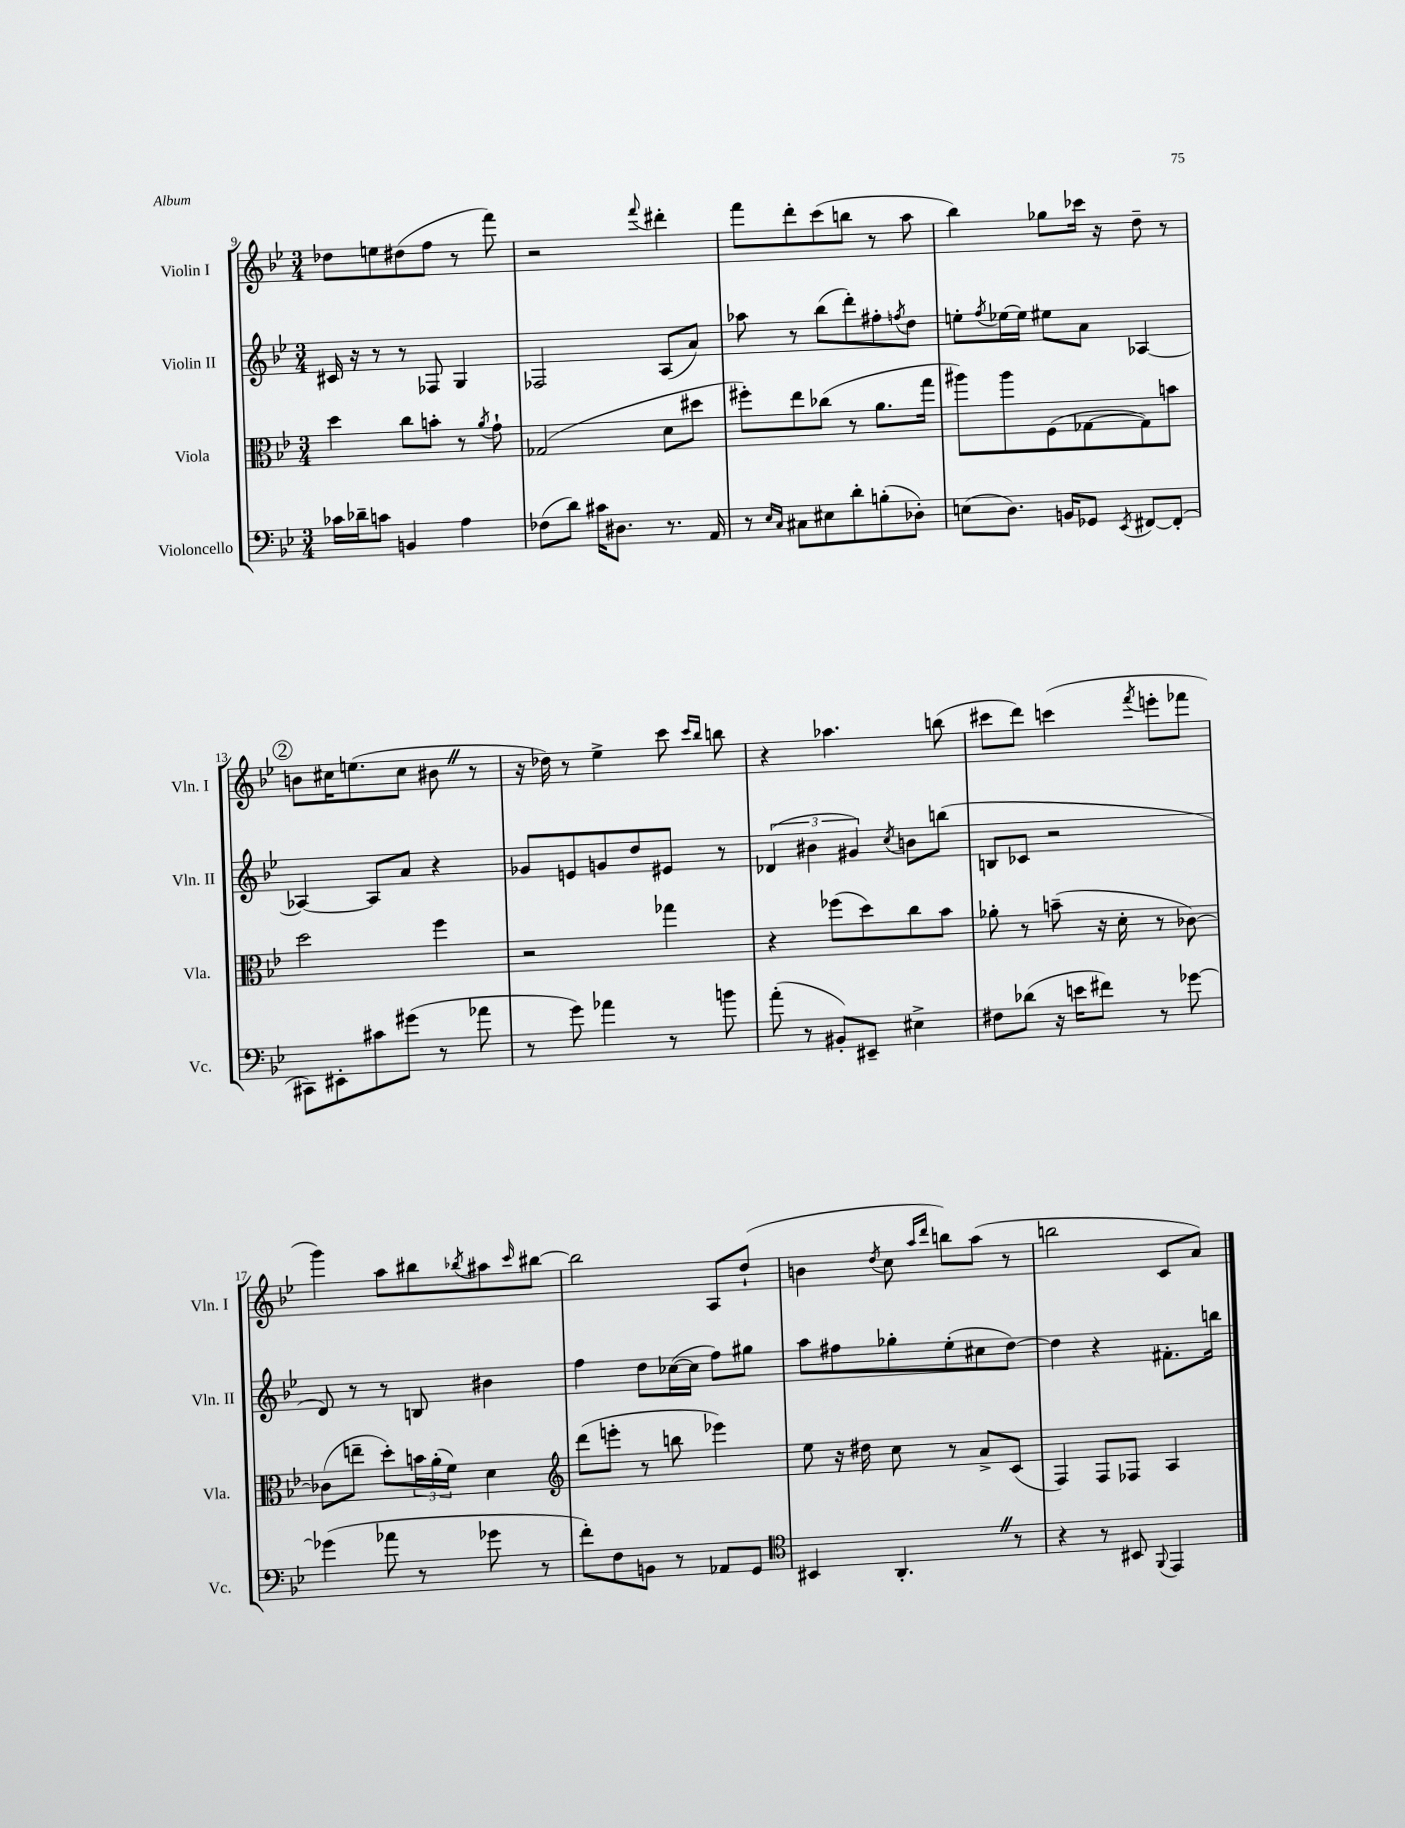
<<
\new StaffGroup <<
\new Staff = "s0" \with { instrumentName = "Violin I" shortInstrumentName = "Vln. I" } {
    \clef treble \key bes \major \numericTimeSignature \time 3/4
    des''8 e''8 dis''8( f''8 r8 f'''8) |
    r2 \appoggiatura { f'''8 } dis'''4-. |
    f'''8 d'''8-. c'''8( b''8 r8 a''8 |
    bes''4) ges''8 ces'''16 r16 d''8-- r8 |
    \mark \markup { \circle "2" } b'8 cis''16 e''8.( cis''8 bis'8 \once \override BreathingSign.text = \markup { \musicglyph "scripts.caesura.straight" } \breathe r8 |
    r16 des''16) r8 ees''4-> c'''8 \grace { c'''16 bes''16 } b''8 |
    r4 aes''4. b''8( |
    cis'''8 d'''8) c'''4( \acciaccatura { f'''8 } e'''8-. fes'''8 |
    g'''4) a''8 bis''8 \acciaccatura { bes''8 } ais''8 \grace { c'''16 } bis''8~ |
    bis''2 a8 d''8-!( |
    b'4 \acciaccatura { d''8 } c''8 \grace { a''16 d'''16 } b''8) a''8( r8 |
    b''2 c'8 a'8) \bar "|." |
}
\new Staff = "s1" \with { instrumentName = "Violin II" shortInstrumentName = "Vln. II" } {
    \clef treble \key bes \major \numericTimeSignature \time 3/4
    cis'16 r16 r8 r8 fes8 g4 |
    fes2 a8( a'8) |
    aes''8 r8 bes''8( d'''8-.) fis''8-. \acciaccatura { f''8 } d''8 |
    e''8-. \acciaccatura { f''8 } ees''16~ ees''16 eis''8 a'8 aes4~ |
    \mark \markup { \circle "2" } aes4~ aes8 a'8 r4 |
    ges'8 e'8 g'8 d''8 eis'8 r8 |
    \tuplet 3/2 { des'4( bis'4 gis'4) } \acciaccatura { c''8 } b'8 b''8( |
    b8 ces'8 r2 |
    d'8) r8 r8 b8 bis'4 |
    f''4 d''8 ces''16~( ces''16 f''8) gis''8 |
    a''8 fis''8 ges''8-. ees''8-.( cis''8 d''8~) |
    d''4 r4 fis'8.-. b''16 \bar "|." |
}
\new Staff = "s2" \with { instrumentName = "Viola" shortInstrumentName = "Vla." } {
    \clef alto \key bes \major \numericTimeSignature \time 3/4
    d''4 c''8 b'8-. r8 \acciaccatura { a'8 } g'8-! |
    ges2( d'8 dis''8 |
    fis''8-.) ees''8 ces''8( r8 a'8. g''16 |
    ais''8) ais''8 f8( ges8~ ges8) b'8 |
    \mark \markup { \circle "2" } d''2 f''4 |
    r2 ges''4 |
    r4 fes''8( d''8) c''8 bes'8 |
    aes'8-. r8 b'8--( r16 d'16-. r8 ces'8~) |
    ces'8( e''8-- d''8-.) \tuplet 3/2 { b'16 a'16-.( f'16) } d'4 |
    \clef treble d'''8( e'''8-. r8 b''8 ees'''4) |
    ees''8 r16 dis''16 c''8 r8 a'8-> c'8( |
    f4) f8 fes8 a4 \bar "|." |
}
\new Staff = "s3" \with { instrumentName = "Violoncello" shortInstrumentName = "Vc." } {
    \clef bass \key bes \major \numericTimeSignature \time 3/4
    ces'16 des'16-- c'8 b,4 a4 |
    fes8( d'8) cis'16 dis8. r8. a,16 |
    r8 \grace { ees16 c16 } cis8 eis8 d'8-. b8-.( des8-.) |
    e8( d8.) b,16 ges,8 \acciaccatura { ees,8 } fis,8~ fis,8-.( |
    \mark \markup { \circle "2" } cis,8) eis,8-. cis'8 gis'8( r8 aes'8 |
    r8 g'8) aes'4 r8 b'8 |
    a'8-.( r8 bis,8-.) eis,8-- eis4-> |
    fis8 des'8( r16 e'16 fis'8) r8 ges'8~ |
    ges'4( aes'8 r8 ges'8 r8 |
    f'8-.) f8 b,8 r8 aes,8 g,8 |
    \clef tenor bis,4 a,4.-. \once \override BreathingSign.text = \markup { \musicglyph "scripts.caesura.straight" } \breathe r8 |
    r4 r8 bis,8 \appoggiatura { f,8 } ees,4 \bar "|." |
}
>>
>>
\layout { \context { \Score currentBarNumber = #9 } }
